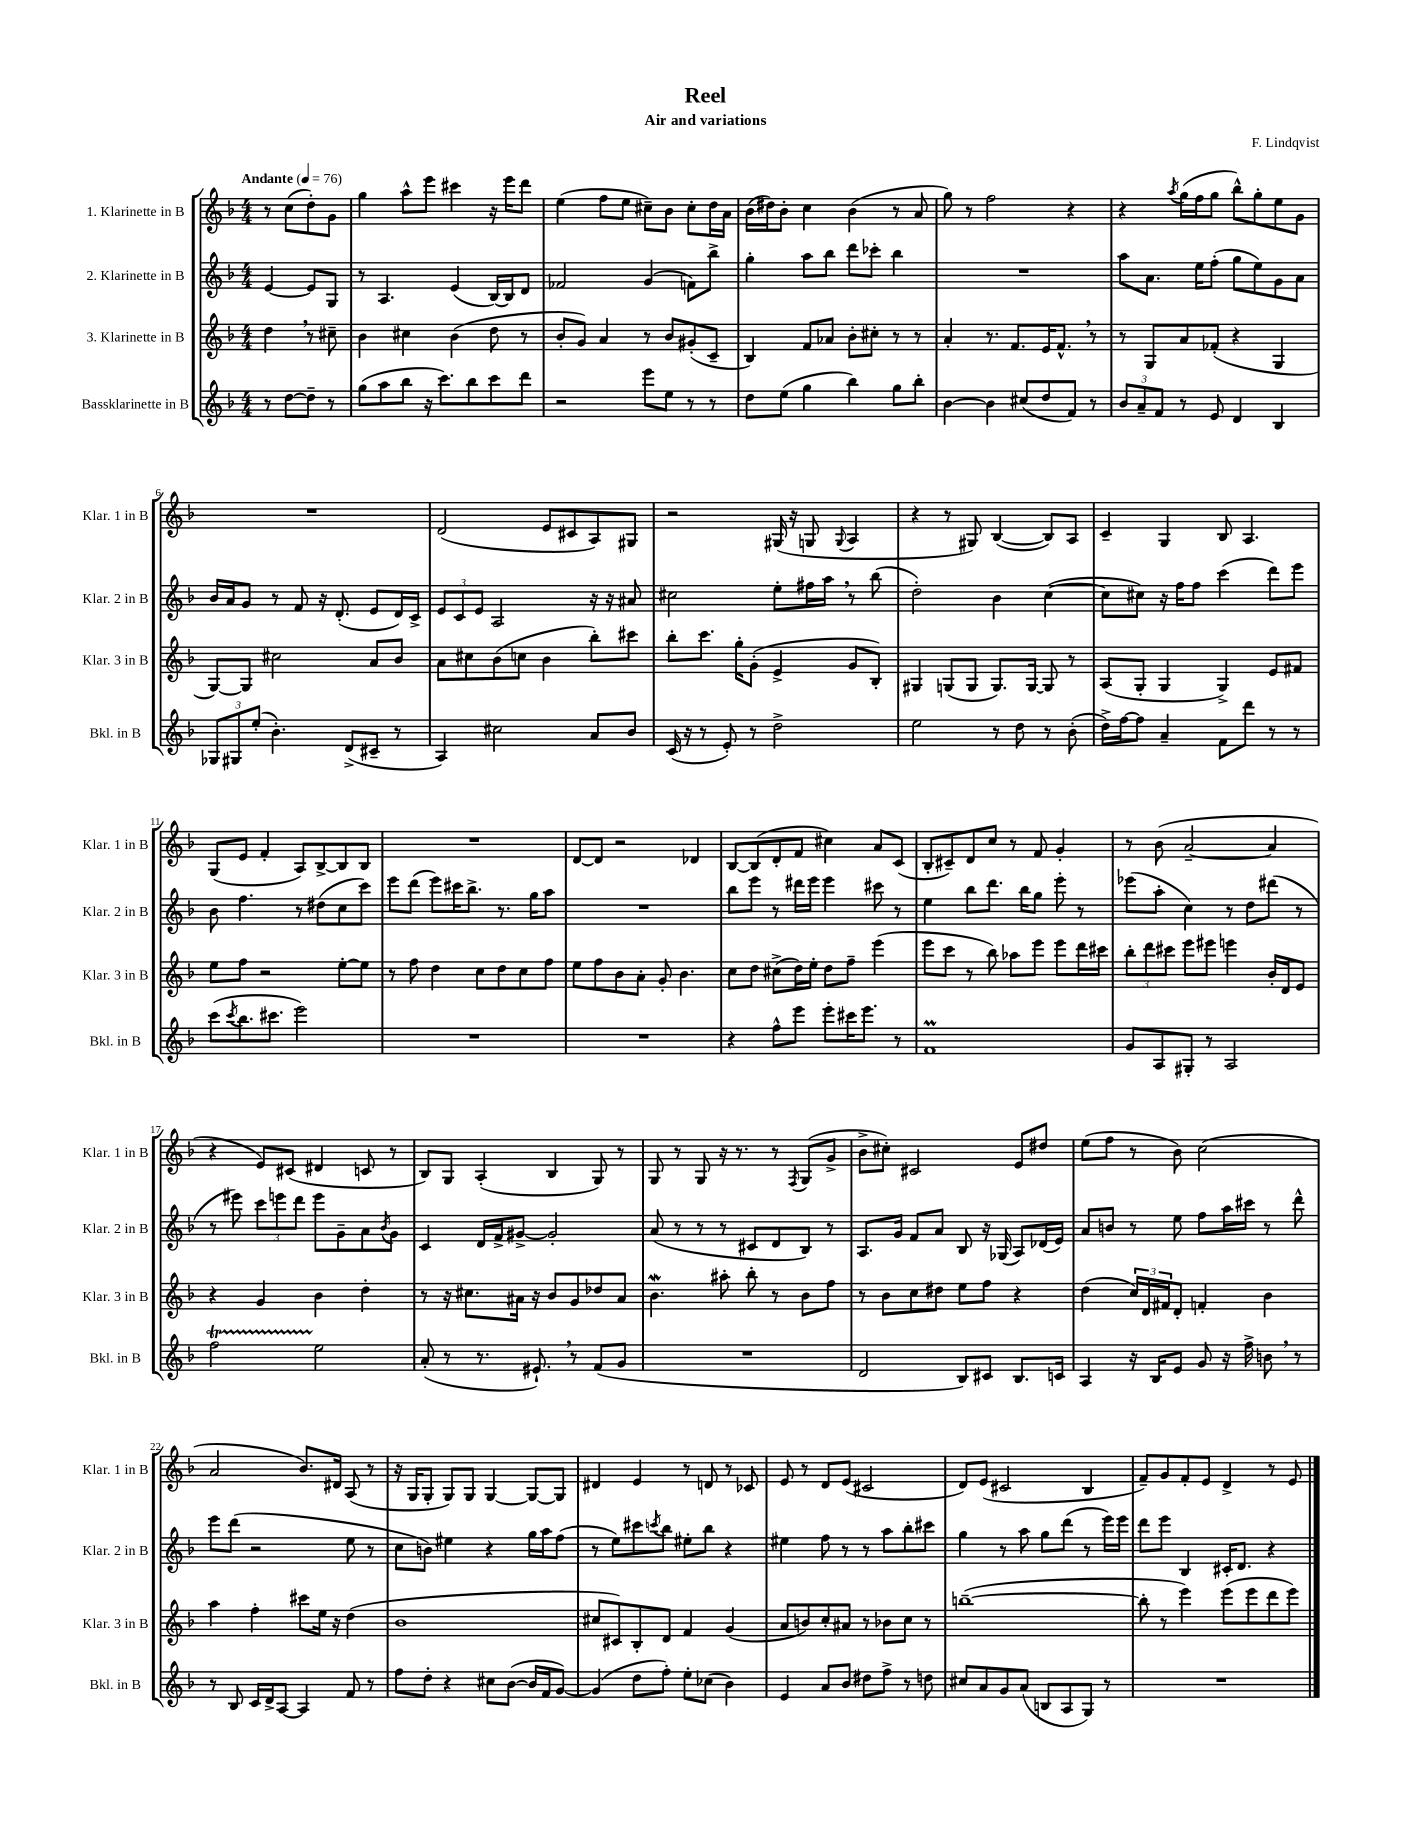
\header { title = "Reel" composer = "F. Lindqvist" subtitle = "Air and variations" }
<<
\new StaffGroup <<
\new Staff = "s0" \with { instrumentName = "1. Klarinette in B" shortInstrumentName = "Klar. 1 in B" } {
    \clef treble \key f \major \numericTimeSignature \time 4/4 \partial 2 \tempo "Andante" 4 = 76
    r8 c''8( d''8-.) g'8 |
    g''4 a''8-^ e'''8 cis'''4 r16 e'''16 d'''8 |
    e''4( f''8 e''8 cis''8--) bes'8 cis''8-. d''16 a'16 |
    bes'16( dis''16) bes'8-. c''4 bes'4( r8 a'8 |
    g''8) r8 f''2 r4 |
    r4 \acciaccatura { a''8 } g''16( f''16 g''8 bes''8-^) g''8-. e''8 g'8 |
    R1 |
    d'2( e'8 cis'8 a8) gis8 |
    r2 gis16( r16 g8 \appoggiatura { g8 } a4 |
    r4 r8 gis8) bes4~( bes8) a8 |
    c'4-- g4 bes8 a4. |
    g8( e'8 f'4-. a8) bes8~-> bes8 bes8 |
    R1 |
    d'8~ d'8 r2 des'4 |
    bes8~ bes8( d'8-. f'8 cis''4) a'8 c'8( |
    bes8-. cis'8--) d'8 c''8 r8 f'8 g'4-. |
    r8 bes'8( a'2~-- a'4 |
    r4 e'8) cis'8( dis'4 c'8 r8 |
    bes8) g8 a4-.( bes4 g8) r8 |
    g8 r8 g8 r16 r8. r8 \acciaccatura { f8 } g8( g'8-> |
    bes'8-> cis''8-.) cis'2 e'8 dis''8 |
    e''8( f''8 r8 bes'8) c''2( |
    a'2 bes'8.) dis'16 a8( r8 |
    r16 g16 g8-. g8) g8 g4~ g8~ g8 |
    dis'4 e'4 r8 d'8 r8 ces'8 |
    e'8 r8 d'8 e'8( cis'2 |
    d'8) e'8( cis'2 bes4 |
    f'8--) g'8 f'8-. e'8 d'4-> r8 e'8 \bar "|." |
}
\new Staff = "s1" \with { instrumentName = "2. Klarinette in B" shortInstrumentName = "Klar. 2 in B" } {
    \clef treble \key f \major \numericTimeSignature \time 4/4 \partial 2
    e'4~ e'8 g8 |
    r8 a4. e'4( bes16~) bes16 d'8 |
    fes'2 g'4( f'8) bes''8-> |
    g''4-. a''8 bes''8 d'''8 ces'''8-. bes''4 |
    R1 |
    a''8 a'8. e''16 f''8-.( g''8 e''8) g'8 a'8 |
    bes'16 a'16 g'8 r8 f'8 r16 d'8.-.( e'8 d'16) c'16-> |
    \tuplet 3/2 { e'8 c'8 e'8 } a2 r16 r16 ais'8 |
    cis''2 e''8-. fis''16 a''16 \breathe r8 bes''8( |
    d''2-.) bes'4 c''4~( |
    c''8 cis''8) r16 f''16 f''8 c'''4( d'''8) e'''8 |
    bes'8 f''4. r8 dis''8( c''8 c'''8) |
    e'''8 d'''8( e'''8) cis'''16 bes''8.-> r8. g''16 a''8 |
    R1 |
    bes''8 e'''8 r8 dis'''16 e'''16 e'''4 cis'''8 r8 |
    e''4 bes''8 d'''8. bes''16 g''8 e'''8-. r8 |
    ees'''8( a''8-. c''4) r8 d''8 dis'''8( r8 |
    r8 eis'''8) \tuplet 3/2 { c'''8 e'''8 d'''8 } e'''8 g'8-- a'8 \acciaccatura { bes'8 } g'8 |
    c'4 d'16 f'16-> gis'8~-> gis'2-. |
    a'8( r8 r8 r8 cis'8 d'8 bes8) r8 |
    a8. g'16 f'8 a'8 bes8 r16 ges16( a8) des'16( e'16) |
    a'8 b'8 r8 e''8 f''8 a''16 cis'''16 r8 d'''8-^ |
    e'''8 d'''8( r2 e''8 r8 |
    c''8 b'8) eis''4 r4 g''16 a''16 f''8( |
    r8 e''8) cis'''8 \acciaccatura { c'''8 } bes''8 eis''8-. bes''8 r4 |
    eis''4 f''8 r8 r8 a''8 bes''8-. cis'''8 |
    g''4 r8 a''8 g''8 d'''8( r8 e'''16) e'''16 |
    d'''8 e'''8 bes4 cis'16-. d'8. r4 \bar "|." |
}
\new Staff = "s2" \with { instrumentName = "3. Klarinette in B" shortInstrumentName = "Klar. 3 in B" } {
    \clef treble \key f \major \numericTimeSignature \time 4/4 \partial 2
    d''4 \breathe r8 cis''8-- |
    bes'4 cis''4 bes'4( d''8 r8 |
    bes'8-. g'8) a'4 r8 bes'8 gis'8-.( c'8-- |
    bes4) f'8 aes'8 bes'8-. cis''8-. r8 r8 |
    a'4-. r8. f'8. e'16 f'8.-^ \breathe r8 |
    r8 g8 a'8 fes'8-.( r4 g4 |
    g8~) g8 cis''2 a'8 bes'8 |
    a'8 cis''8 bes'8( c''8 bes'4 bes''8-.) cis'''8 |
    bes''8-. c'''8. g''16-. g'8-.( e'4-> g'8 bes8-.) |
    gis4 g8( g8 g8.) g16~ g8 r8 |
    a8( g8-. g4 g4->) e'8 fis'8 |
    e''8 f''8 r2 e''8~-. e''8 |
    r8 f''8 d''4 c''8 d''8 c''8 f''8 |
    e''8 f''8 bes'8 a'8-. g'8-. bes'4. |
    c''8 d''8 cis''8->( d''16) e''16-. d''8 f''8-- e'''4( |
    e'''8 c'''8 r8 bes''8) aes''8 e'''8 e'''8 d'''16 cis'''16 |
    \tuplet 3/2 { bes''8-. d'''8 cis'''8 } e'''8 eis'''8 e'''4 bes'16-. d'16 e'8 |
    r4 g'4 bes'4 d''4-. |
    r8 r16 cis''8. ais'16 r16 bes'8 g'8 des''8 ais'8 |
    bes'4.\mordent ais''8-. bes''8-. r8 bes'8 f''8 |
    r8 bes'8 c''8 dis''8 e''8 f''8 r4 |
    d''4( \tuplet 3/2 { c''16) d'16 fis'16 } d'8-. f'4-. bes'4 |
    a''4 f''4-. cis'''8 e''16 r16 d''4( |
    bes'1 |
    cis''8 cis'8) bes8-. d'8 f'4 g'4( |
    a'8 b'8) c''8-. ais'8 r8 bes'8 c''8 r8 |
    b''1~--( |
    b''8-. r8 e'''4) e'''8( e'''8 d'''8 e'''8) \bar "|." |
}
\new Staff = "s3" \with { instrumentName = "Bassklarinette in B" shortInstrumentName = "Bkl. in B" } {
    \clef treble \key f \major \numericTimeSignature \time 4/4 \partial 2
    r8 d''8~ d''8-- r8 |
    g''8( a''8 bes''8 r16 c'''8.) bes''8 c'''8 d'''8 |
    r2 e'''8 e''8 r8 r8 |
    d''8 e''8( g''4 bes''4) g''8 bes''8-. |
    bes'4~ bes'4 cis''8( d''8 f'8) r8 |
    \tuplet 3/2 { bes'8 a'8-- f'8 } r8 e'8 d'4 bes4 |
    \tuplet 3/2 { ges8 gis8 e''8-.( } bes'4.-.) d'8->( cis'8-- r8 |
    a4) cis''2 a'8 bes'8 |
    c'16( r16 r8 e'8-.) r8 d''2-> |
    e''2 r8 d''8 r8 bes'8-.( |
    d''16->) f''16~ f''8 a'4-- f'8 d'''8 r8 r8 |
    c'''8( \acciaccatura { c'''8 } bes''8. cis'''8. e'''2) |
    R1 |
    R1 |
    r4 f''8-^ e'''8 e'''8-. cis'''16 e'''8. r8 |
    f'1\prall |
    g'8 a8 gis8-. r8 a2 |
    f''2\startTrillSpan e''2\stopTrillSpan |
    a'8-.( r8 r8. eis'8.-!) \breathe r8 f'8( g'8 |
    R1 |
    d'2 bes8) cis'8 bes8. c'16 |
    a4 r16 bes16 e'8 g'8 r16 f''16-> b'8 \breathe r8 |
    r8 bes8 c'16 d'16-> a8~ a4 f'8 r8 |
    f''8 d''8-. r4 cis''8 bes'8~( bes'16 f'16 g'8~) |
    g'4( d''8 f''8-.) e''8-. ces''8( bes'4) |
    e'4 a'8 bes'8 dis''8 f''8-> r8 d''8 |
    cis''8 a'8 g'8 a'8( b8 a8 g8) r8 |
    R1 \bar "|." |
}
>>
>>
